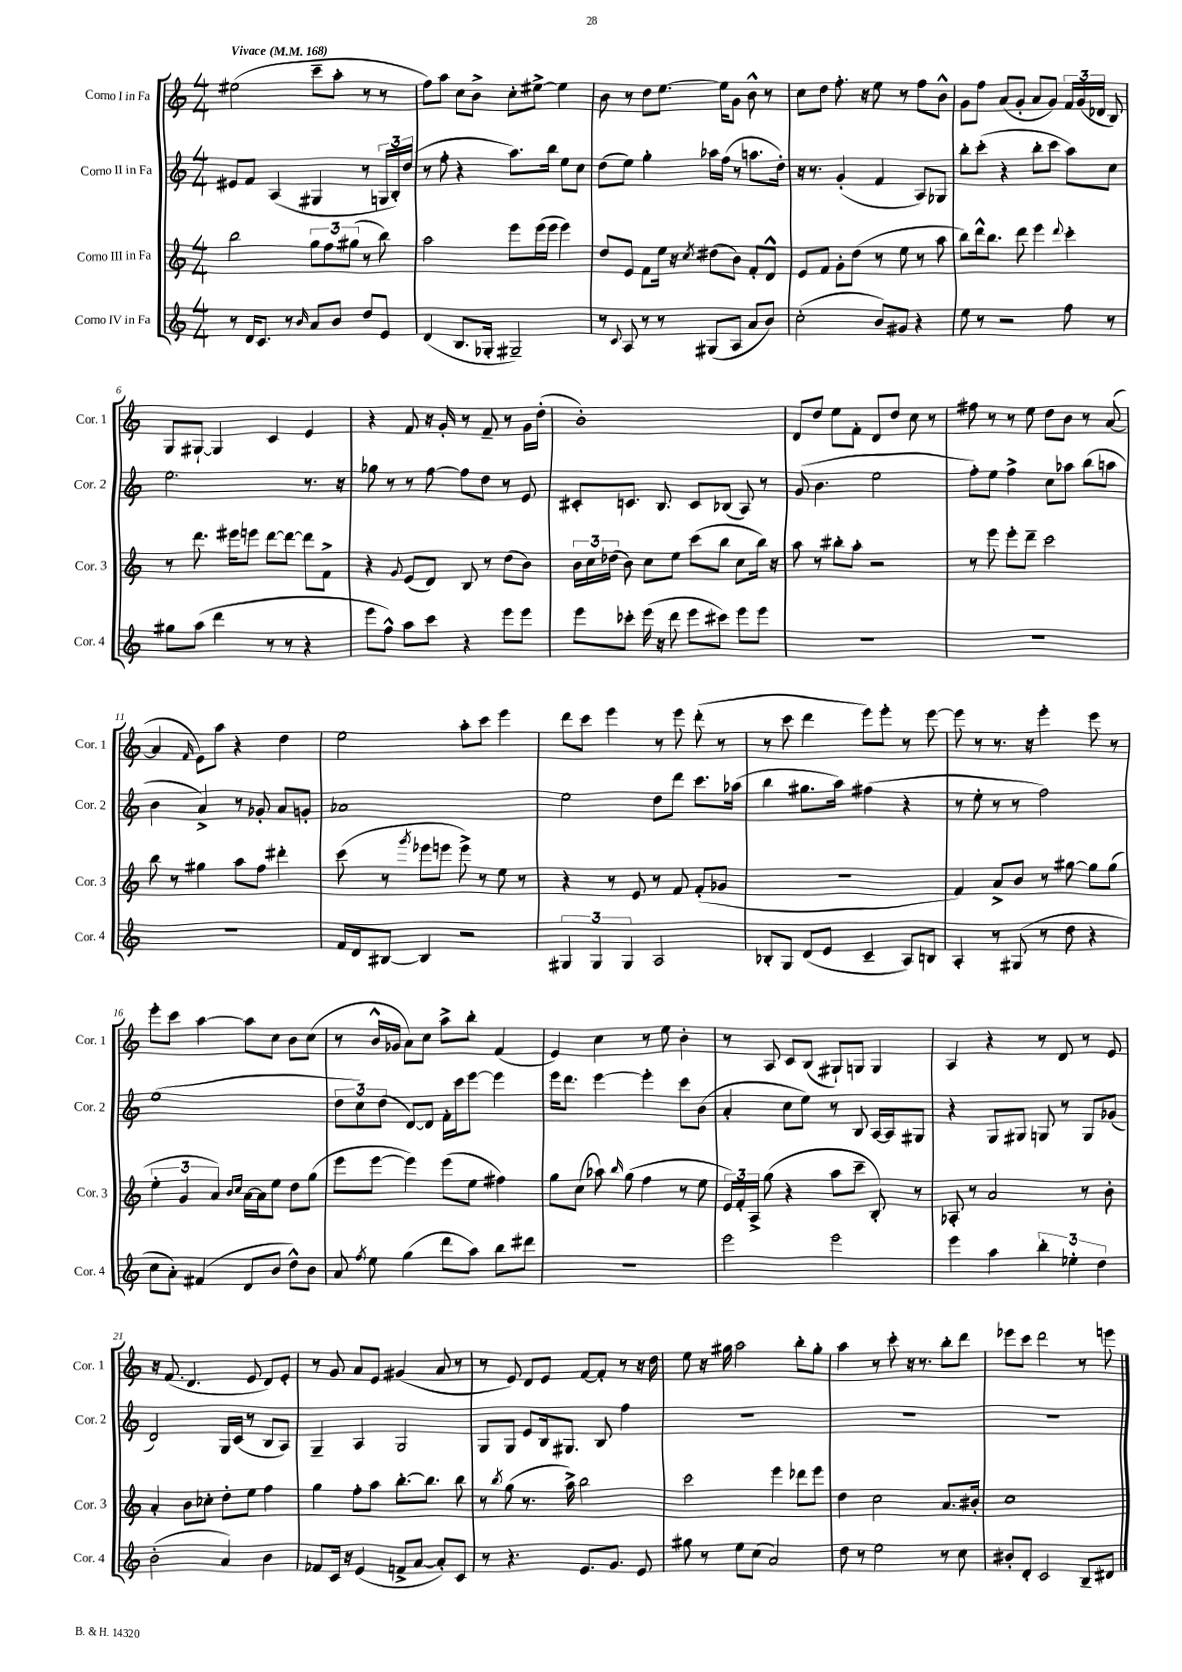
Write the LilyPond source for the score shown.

<<
\new StaffGroup <<
\new Staff = "s0" \with { instrumentName = "Corno I in Fa" shortInstrumentName = "Cor. 1" } {
    \clef treble \key c \major \numericTimeSignature \time 4/4 \tempo "Vivace" 4 = 168
    \autoBeamOff eis''2( c'''8[-- a''8]-. r8 r8 |
    f''8[) a''8] c''8[ b'8]-> c''8[-. eis''8]~-> eis''4 |
    b'8 r8 d''8[ e''8.]~ e''16[ g'8] b'8-^ r8 |
    c''8[ d''8] f''8.-. r16 e''8 r8 f''8[ b'8]-^ |
    g'8[ f''8] a'8[( g'8]-. a'8[ g'8]) \tuplet 3/2 { f'16[ g'16( des'16] } b8) |
    g8[ gis8]~-! gis4 c'4 e'4 |
    r4 f'8 r16 g'16-. r8 f'8-- r8 g'16[ d''16]-.( |
    b'1-.) |
    d'8[ d''8] e''8[ f'8]-. d'8[ d''8] c''8 r8 |
    fis''8 r8 r8 e''8 d''8[ b'8] r8 a'8~( |
    a'4 \grace { f'16 } e'8[) a''8] r4 d''4 |
    e''2 a''8[-. c'''8] e'''4 |
    d'''8[ c'''8] e'''4 r8 e'''8 d'''8-.( r8 |
    r8 c'''8 d'''4 e'''8[) e'''8]-. r8 e'''8~ |
    e'''8 r8 r8. r16 e'''4-. e'''8 r8 |
    e'''8[-. c'''8] a''4~ a''8[ c''8] b'8[ c''8]( |
    r8 b'16[-^ ges'16] a'8[) c''8] a''8[-> b''8]-. f'4( |
    e'4) c''4 r8 e''8 b'4-. |
    r8 a8 c'8[ b8]( gis8[-!) g8] g4 |
    a4 r4 r8 d'8 r8 e'8 |
    r16 f'8.( d'4. e'8 d'8[) e'8]-. |
    r8 g'8 a'8[ e'8] gis'4( a'8 r8 |
    r8 e'8) d'8[ e'8] f'8[~ f'8]-. r8 r16 d''16 |
    e''8 r16 gis''16 a''2 b''8[-. gis''8]-. |
    a''4 r8 c'''8-. r16 r8. b''8[-. d'''8] |
    ees'''8[ c'''8] d'''2 r8 e'''8 \bar "|." |
}
\new Staff = "s1" \with { instrumentName = "Corno II in Fa" shortInstrumentName = "Cor. 2" } {
    \clef treble \key c \major \numericTimeSignature \time 4/4
    \autoBeamOff eis'8[ f'8] a4( gis4 r8 \tuplet 3/2 { g16[ b16-.) d''16]( } |
    r8 f''8-. r4 a''8.[) b''16] e''8[ c''8] |
    d''8[( e''8]) g''4-. aes''16[ f''16]( r8 a''8.[ d''16]-.) |
    r16 r8. g'4-.( f'4 a8[) ges8] |
    b''8[-. c'''8]-.( r4 b''8[-. c'''8] a''8[) c''8] |
    e''2. r8. r16 |
    ges''8 r8 r8 f''8~ f''8[ d''8] r8 e'8 |
    cis'8[-. c'8.] b8. c'8[ bes8]( a8) r8 |
    g'8( b'4. e''2 |
    f''8[-.) e''8] f''4-> c''8[ aes''8] b''8[( a''8] |
    b'4 a'4->) r8 ges'8-. a'8[ g'8]-. |
    aes'1 |
    e''2 d''8[ d'''8] c'''8.[ aes''16]( |
    b''4 gis''8.[ a''16]) fis''4( r4 |
    r8 e''8-. r8 r8 f''2) |
    e''1( |
    \tuplet 3/2 { d''8[ c''8) d''8]( } d'8[~) d'8] f'16[-. c'''16 e'''8]~ e'''4 |
    e'''16[ d'''8.] e'''4~ e'''4-. c'''8[ b'8]( |
    a'4-. c''8[ e''8]) r8 b8 a16[~ a16 gis8] |
    r4 g8[ gis8] g8 r8 g8[ ges'8]( |
    d'2) g16[ c'16]( r8 b8[ a8]) |
    g4-- a4 g2 |
    g8[ g8] e'8[ b16 gis8.] b8 f''4 |
    R1 |
    R1 |
    R1 \bar "|." |
}
\new Staff = "s2" \with { instrumentName = "Corno III in Fa" shortInstrumentName = "Cor. 3" } {
    \clef treble \key c \major \numericTimeSignature \time 4/4
    \autoBeamOff b''2 \tuplet 3/2 { g''8[ f''8 gis''8]( } r8 b''8) |
    a''2 e'''8[ e'''16( e'''16] e'''4) |
    d''8[ e'8] f'8[ e''16] r16 \acciaccatura { c''8 } dis''8[( b'8]) f'8[-. d'8]-^ |
    e'8[ f'8] g'8[-. d''8]( r8 e''8 r8 a''8 |
    b''8[) d'''16-^ b''8.] d'''8 e'''4 \appoggiatura { d'''8 } c'''4-. |
    r8 d'''8. eis'''16[ e'''8] d'''8[~ d'''8]~ d'''8[ f'8]-> |
    r4 \appoggiatura { g'8 } e'8[( d'8]) b8 r8 d''8[( b'8]) |
    \tuplet 3/2 { b'16[ c''16 des''16]( } b'8) c''8[ e''8] c'''8[( b''8] c''8[ b''16]) r16 |
    a''8 r8 bis''8[-. a''8]-. r2 |
    r8 e'''8 e'''8[-. d'''8]-- c'''2 |
    b''8 r8 gis''4 a''8[ f''8] dis'''4-. |
    c'''8( r8 \acciaccatura { g'''8 } ees'''8[ e'''8] e'''8->) r8 e''8 r8 |
    r4 r8 e'8 r8 f'8 f'8[-.( ges'8] |
    R1 |
    f'4) a'8[-> b'8] r8 gis''8~ gis''8[ gis''8]( |
    \tuplet 3/2 { e''4-. g'4 a'4) } \grace { b'16[ c''16] } a'16[~ a'16 e''8] d''8[ g''8]( |
    e'''8[ e'''8]~ e'''4) e'''8[( e''8] fis''4) |
    g''8[ c''8]( aes''8) \grace { b''16 } g''8( f''4 r8 e''8 |
    \tuplet 3/2 { e'16[) f'16-. a16]-> } g''8( r4 a''8[ c'''8]-- b8-.) r8 |
    aes8-. r8 a'2 r8 b'8-. |
    a'4-. b'8[ ces''8]-. d''8[-. e''8] f''4 |
    g''4 f''8[-. a''8] b''8.[~-. b''8.] b''8 |
    r8 \acciaccatura { b''8 } g''8( r8. a''16->) b''2 |
    c'''2 e'''4 des'''8[ e'''8] |
    d''4 c''2 a'8.[ bis'16]-. |
    c''1 \bar "|." |
}
\new Staff = "s3" \with { instrumentName = "Corno IV in Fa" shortInstrumentName = "Cor. 4" } {
    \clef treble \key c \major \numericTimeSignature \time 4/4
    \autoBeamOff r8 d'16[ c'8.] r8 \grace { b'16 } a'8[ b'8] d''8[ e'8] |
    d'4( b8.[ ges16]-. gis2--) |
    r8 \appoggiatura { c'8 } a8 r8 r8 gis8[( a8] a'8[ b'8]) |
    c''2-.( b'8[) gis'8] r4 |
    e''8 r8 r2 f''8 r8 |
    gis''8[ a''8]( d'''4 r8 r8 r4 |
    e'''8[ f''8]-^) a''8[ c'''8] r4 e'''8[ e'''8] |
    e'''8[ ces'''8]-. e'''16( r16 d'''8 e'''8[ cis'''8]) e'''8[ e'''8] |
    R1 |
    R1 |
    R1 |
    f'16[ d'16 bis8]~ bis4 r2 |
    \tuplet 3/2 { gis4 gis4 gis4 } a2 |
    bes8[-. g8] d'8[( e'8] c'4-- a8[) b8] |
    a4-. r8 gis8( r8 d''8 r4 |
    c''8[ a'8]-.) fis'4( d'8[ b'8] d''8[-^) b'8] |
    a'8 \acciaccatura { f''8 } e''8 g''4( d'''8[ a''8]) b''8[ dis'''8] |
    R1 |
    e'''2 e'''2 |
    e'''4 a''4 \tuplet 3/2 { b''4-. ees''4-. d''4 } |
    b'2-.( a'4) b'4 |
    fes'8[ c'16] r16 e'4( f'8[-> a'8]~ a'8[-.) c'8] |
    r8 r4. e'8.[ g'8.] e'8 |
    gis''8 r8 e''8[ c''8]( a'2) |
    d''8 r8 e''2 r8 c''8 |
    bis'8[-. d'8]-. c'2 b8[-- dis'8] \bar "|." |
}
>>
>>
